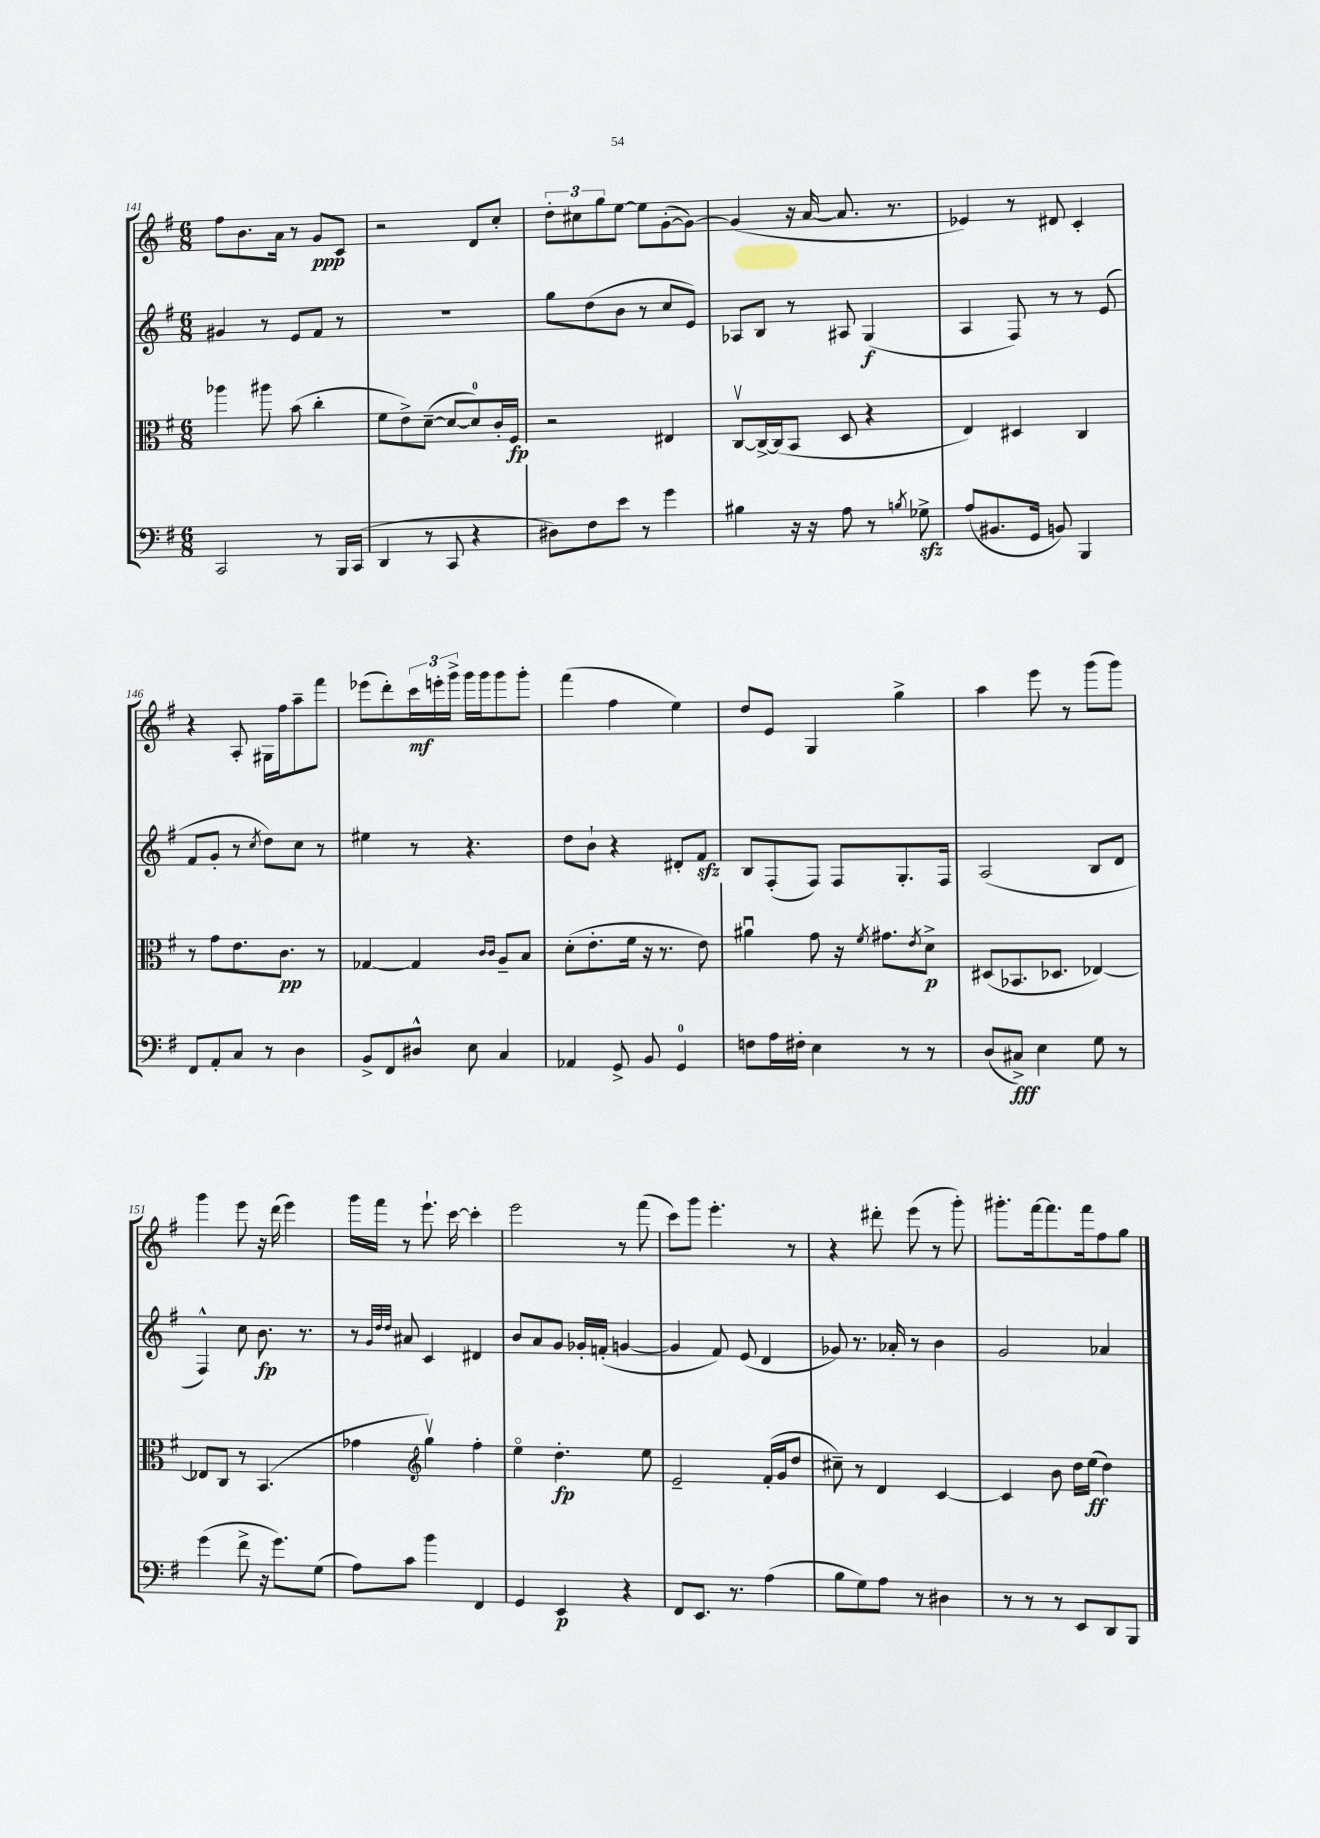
<<
\new StaffGroup <<
\new Staff = "s0" {
    \clef treble \key g \major \numericTimeSignature \time 6/8
    fis''8 b'8. a'16 r8 g'8\ppp c'8 |
    r2 d'8 c''8-. |
    \tuplet 3/2 { d''8-. cis''8 g''8 } e''8~ e''8 g'8~-.( g'8~) |
    g'4( r16 a'16~ a'8. r8. |
    ees'4) r8 dis'8 c'4-. |
    r4 a8-. gis16 fis''16 a''8-- fis'''8 |
    ees'''8( d'''8-.) \tuplet 3/2 { c'''16\mf e'''16-. g'''16-> } g'''16 g'''16 g'''8 g'''8-. |
    fis'''4( fis''4 e''4) |
    d''8 e'8 g4 g''4-> |
    a''4 e'''8 r8 g'''8( g'''8) |
    g'''4 e'''8 r16 d'''16( e'''4) |
    g'''16 fis'''16 r8 e'''8.-! c'''16~ c'''4-. |
    e'''2 r8 fis'''8( |
    c'''8) g'''8 e'''4.-. r8 |
    r4 dis'''8-. e'''8( r8 g'''8-.) |
    gis'''8.-. fis'''16~ fis'''8. fis'''16 fis''8 g''8 \bar "|." |
}
\new Staff = "s1" {
    \clef treble \key g \major \numericTimeSignature \time 6/8
    gis'4 r8 e'8 fis'8 r8 |
    R2. |
    g''8 d''8( b'8 r8 c''8 e'8) |
    aes8 b8 r8 ais8 g4\f( |
    a4 fis8) r8 r8 e'8( |
    fis'8 g'8-. r8 \acciaccatura { c''8 } d''8) c''8 r8 |
    eis''4 r8 r4. |
    d''8 b'8-! r4 dis'8-. fis'8\sfz |
    b8 fis8-.( fis8) fis8 g8.-. fis16 |
    a2( b8 d'8 |
    fis4-^) c''8 b'8.\fp r8. |
    r8 \grace { g'32 d''32 d''32 } ais'8 c'4 dis'4 |
    b'8 a'8 g'8 ges'16-. f'16-.( g'4~ |
    g'4 fis'8) e'8( d'4 |
    ges'8) r8. aes'16-. r8 b'4 |
    g'2 aes'4 \bar "|." |
}
\new Staff = "s2" {
    \clef alto \key g \major \numericTimeSignature \time 6/8
    aes''4 ais''8 b'8( c''4-. |
    fis'8 e'8->) d'8~--( d'8~ d'8-0) c'16-. fis16\fp |
    r2 eis4 |
    c8~\upbow c16~-> c16( b,8 d8 r4 |
    e4) dis4 c4 |
    r8 g'8 e'8. c'8.\pp r8 |
    ges4~ ges4 \grace { c'16 c'16 } a8-- b8 |
    d'8-.( e'8.-. fis'16 r16 r8. e'8) |
    ais'4\downbow g'8 r16 \acciaccatura { fis'8 } gis'8. \acciaccatura { e'8 } d'8->\p |
    dis8( bes,8. des8. ees4~) |
    ees8 c8 r8 b,4.( |
    ges'4 \clef treble g''4\upbow) fis''4-. |
    e''4\flageolet d''4.-.\fp e''8 |
    e'2-- fis'16-.( g'16 d''8 |
    cis''8--) r8 d'4 c'4~ |
    c'4 b'8 d''16 e''16\ff( d''4) \bar "|." |
}
\new Staff = "s3" {
    \clef bass \key g \major \numericTimeSignature \time 6/8
    c,2 r8 b,,16 c,16( |
    d,4 r8 c,8 r4 |
    dis8) fis8 e'8 r8 g'4 |
    bis4 r16 r16 a8 r8 \acciaccatura { b8 } ges8->\sfz |
    a8( bis,8. g,16 b,8) b,,4 |
    fis,8 a,8-. c8 r8 d4 |
    b,8-> fis,8 dis8-^ e8 c4 |
    aes,4 g,8-> b,8 g,4-0 |
    f8 a16 fis16-. e4 r8 r8 |
    d8( cis8->\fff) e4 g8 r8 |
    g'4( fis'8-> r16 g'8.) g8( |
    a8) c'8 b'4 fis,4 |
    g,4 e,4\p r4 |
    fis,8 e,8. r8. a4( |
    b8 g8) a8 r8 dis4 |
    r8 r8 r8 e,8 d,8 b,,8 \bar "|." |
}
>>
>>
\layout { \context { \Score currentBarNumber = #141 } }
